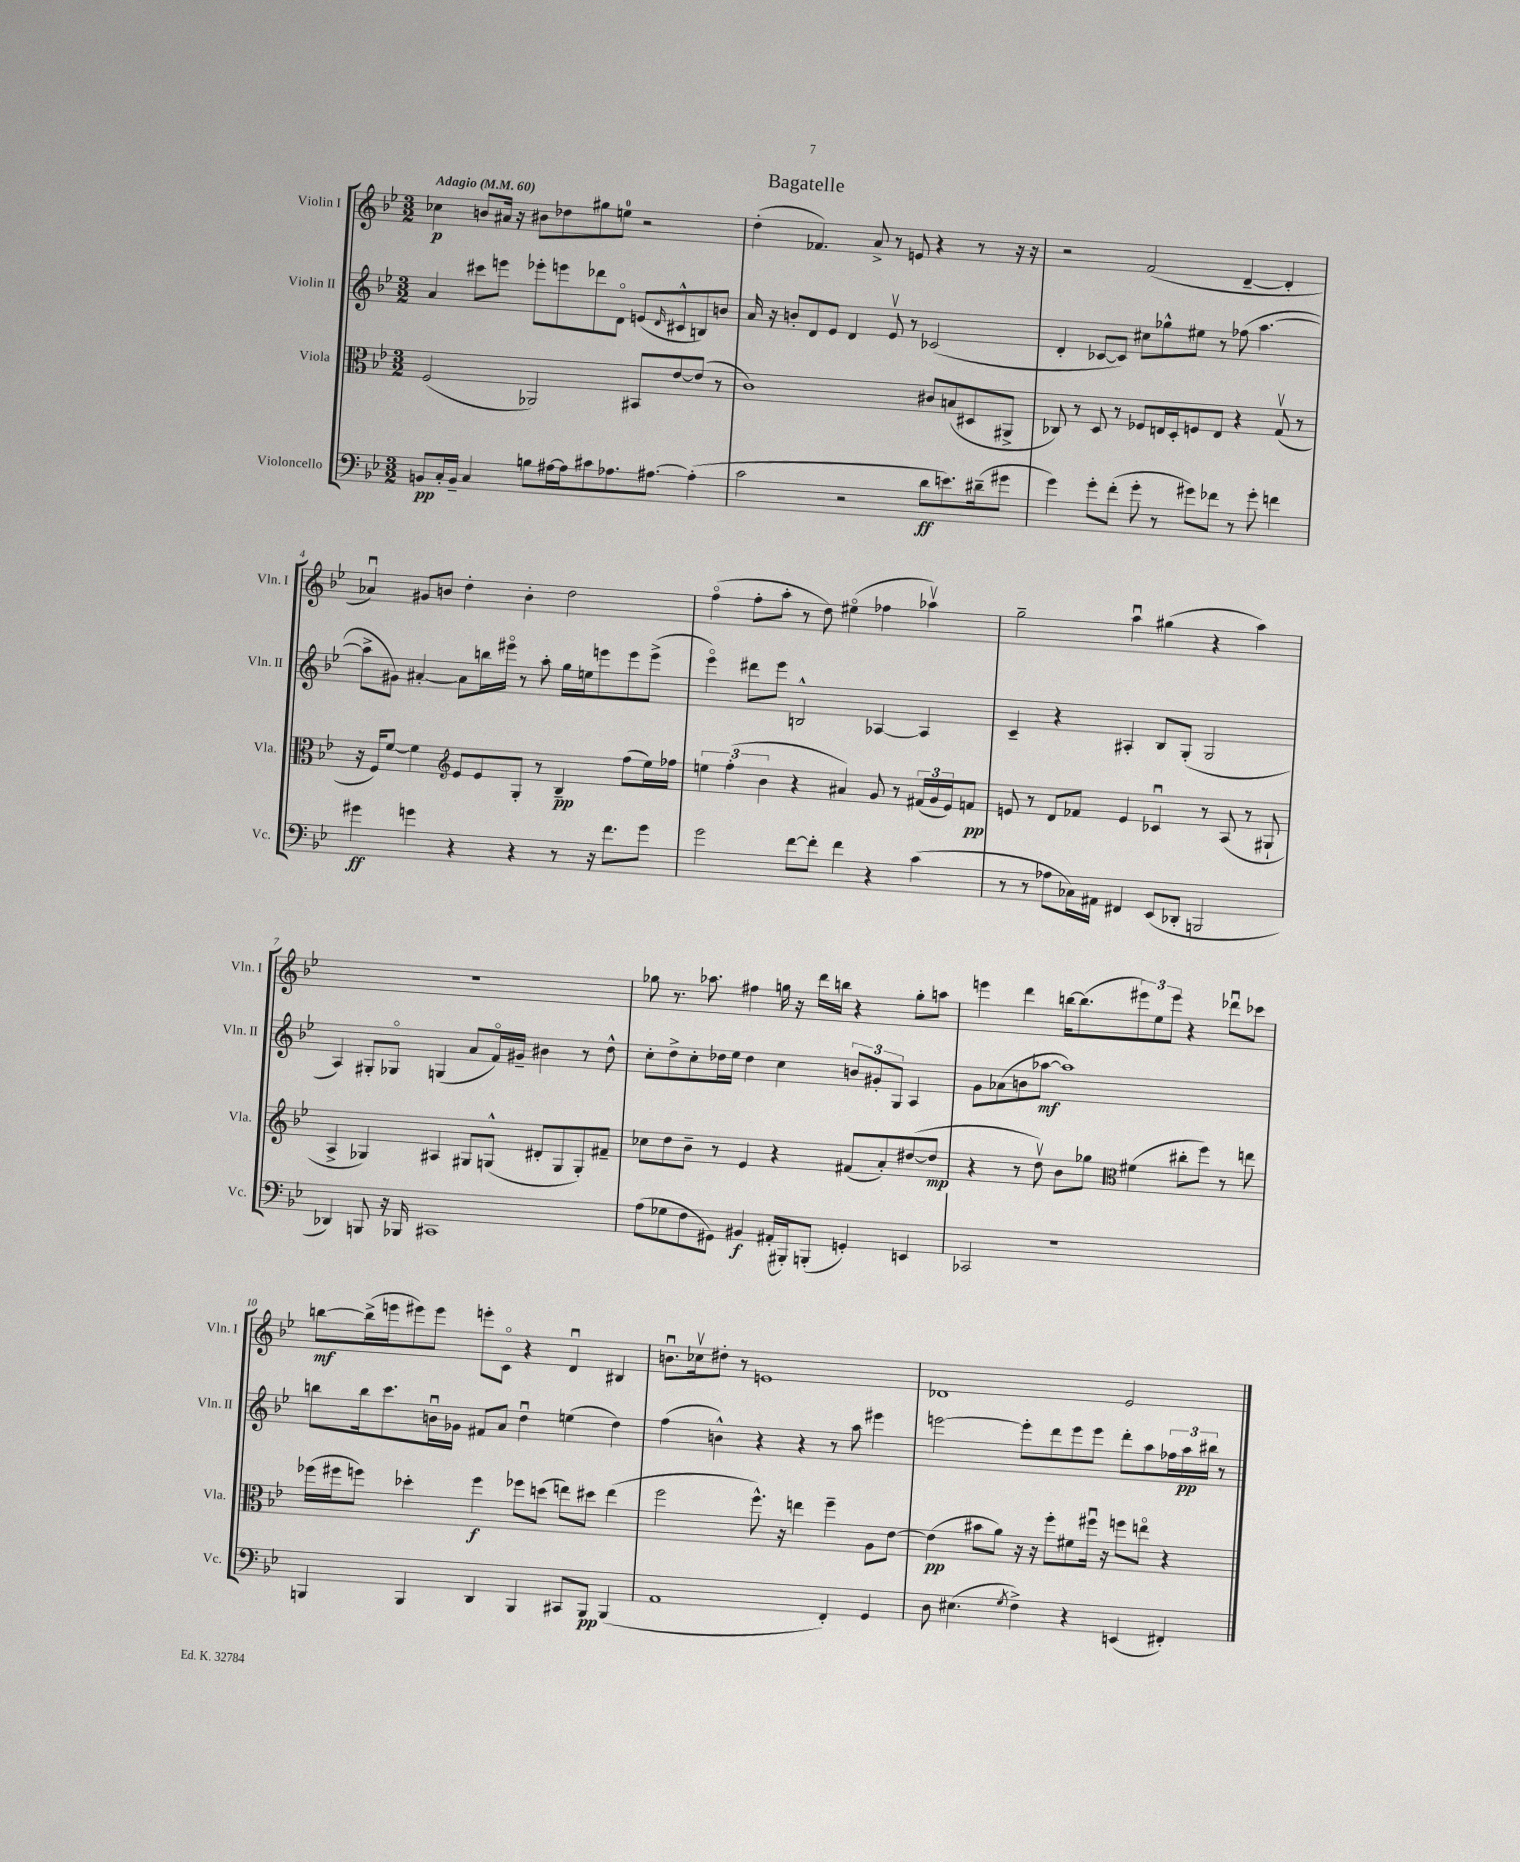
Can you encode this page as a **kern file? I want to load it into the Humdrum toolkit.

**kern	**kern	**kern	**kern
*staff4	*staff3	*staff2	*staff1
*clefF4	*clefC3	*clefG2	*clefG2
*k[b-e-]	*k[b-e-]	*k[b-e-]	*k[b-e-]
*M3/2	*M3/2	*M3/2	*M3/2
*MM60	*MM60	*MM60	*MM60
8BB	(2F	4a	4cc-
16C'	.	.	.
16BB~	.	.	.
4C	.	8ccc#	8b
.	.	8eee	16a#
.	.	.	16r
8B	2AA-)	8eee-'	8b#
[16A#	.	8eee	8dd-
16A#]	.	.	.
8c#	.	8ddd-	8gg#
8.A-	.	8do	8ee
.	8BB#	(8e	2r
[8.A#	.	.	.
.	.	16qqd	.
.	[8e-	8c#^^	.
(4A#']	(8e-]	8B)	.
.	8r	8b	.
=	=	=	=
2c	1c)	16a	(4dd'
.	.	16r	.
.	.	8b'	.
.	.	8d	4.f-)
.	.	8e-	.
2r	.	4d	.
.	.	.	8a^
.	.	8e-v	8r
.	.	8r	8e
8d	8c#	(2c-	4r
8.e)	(8B	.	.
.	8D#	.	8r
(16d#~	.	.	.
8g#	8AA#^	.	16r
.	.	.	16r
=	=	=	=
4g)	8C-)	4d'	2r
.	8r	.	.
8g'	8D	[8c-	.
(8f'	8r	8c-])	.
8g'	8F-	8cc#	(2f
8r	16E	8gg-^^	.
.	16D'	.	.
8g#)	8F	8ee#	.
8f-	8E	8r	.
8r	4r	(8ff-	[4d~
8g#'	.	[4.aa	.
4f	(8Gv	.	4d']
.	8r	.	.
=	=	=	=
4g#	16r	8aa^]	4a-u)
.	16F)	.	.
.	[8f	8g#)	.
4g	4f]	[4a#'	8g#
.	.	.	8b
*	*clefG2	*	*
4r	8e-	8a#]	4dd'
.	8e-	16bb	.
.	.	16eee#o	.
4r	8G'	8r	4b'
.	8r	8aa'	.
8r	4B-~	16gg	2dd
.	.	16ee	.
16r	.	8eee	.
8.f	.	.	.
.	(8ff	8eee	.
8g	16ee-)	(8eee^	.
.	16ff-	.	.
=	=	=	=
2g	6ee	4eee-o)	(4ffo
.	(6ff'	.	.
.	.	8ddd#	8ff'
.	6b-	.	.
.	.	8eee-	8aa'
[8f	4r	2B^^	8r
8f']	.	.	8dd)
4f	4a#)	.	(4ee#o
4r	8g	[4A-	4ff-
.	8r	.	.
(4c	(24f#	4A-]	4aa-v)
.	24g	.	.
.	24e-)	.	.
.	8f	.	.
=	=	=	=
8r	8e	4c~	2gg~
8r	8r	.	.
8A-	8d	4r	.
16C-)	8f-	.	.
16AA#	.	.	.
4FF#	4e	4A#'	4aau
(8EE-	4c-u	8B-	(4gg#
8DD-'	.	(8G'	.
2BBB	8r	2G	4r
.	(8A	.	.
.	8r	.	4aa)
.	8G#`	.	.
=	=	=	=
4DD-)	4A^	4A)	1.r
8BBB	4G-)	8G#'	.
16r	.	8G-o	.
16BBB-	.	.	.
1CC#	4A#	(4G	.
.	8G#	8a	.
.	(8G^^	16fo)	.
.	.	16g#~	.
.	8d#'	4b#	.
.	8G	.	.
.	8G')	8r	.
.	8f#~	8dd^^	.
=	=	=	=
(8A	8cc-	8cc'	8gg-
8G-	8dd	8dd^	8.r
8F	8b-~	8cc'	.
.	.	.	8.aa-
8GG#)	8r	16dd-	.
.	.	16ee-	.
4BB#	4e-	4dd-	4ff#
(16AA#'	4r	4cc	16gg
16BBB#')	.	.	16r
(8BBB'	.	.	16ddd
.	.	.	16bb
4GG')	(8f#	12b	4r
.	.	12g#'	.
.	8a')	.	.
.	.	12G	.
4EE	([8dd#	4A	8gg'
.	8dd#]	.	8aa
=	=	=	=
2CC-	4r	8g	4eee
.	.	(8a-	.
.	8r	8b	4ddd
.	8ddv)	[8aa-	.
1r	8b-	1aa-])	[16bb
.	.	.	(8.bb]
.	8gg-	.	.
*	*clefC3	*	*
.	(4f#	.	12eee#)
.	.	.	12ee-
.	.	.	12eee#
.	8cc#'	.	4r
.	8ff)	.	.
.	8r	.	8ddd-u
.	8ee	.	8ccc-
=	=	=	=
4BBB	(16ff-	8bb	[8bb
.	16ff#	.	.
.	8ff)	16bb	(16bb^]
.	.	8.ccc	16eee
4BBB	4dd-'	.	8eee#)
.	.	16bu	8eee#
.	.	16g-	.
4DD	4ff	8f#	8eee'
.	.	8a	8co
4BBB	8ff-	4ddu	4r
.	(8dd	.	.
8CC#	8ee)	(4ee	4du
8BBB	8dd#	.	.
(4BBB	(4ee	4dd)	4B#
=	=	=	=
1AA	2ff	(4ff	8.bu
.	.	.	16cc-v
.	.	4b^^)	8dd#'
.	.	.	8r
.	8.ff^^)	4r	1e
.	16r	.	.
.	4ee	4r	.
4FF')	4ff~	8r	.
.	.	8aa	.
4GG	8A	4eee#	.
.	[8e-	.	.
=	=	=	=
8D	(4e-]	[2eee	1d-
(4.E#	.	.	.
.	8b#	.	.
.	8a)	.	.
8qG	.	.	.
4F^)	16r	8eee']	.
.	16r	.	.
.	8ff'	8ddd	.
4r	8f#	8eee	.
.	16ff#u	8eee	.
.	16r	.	.
(4EE	8ff	8ddd'	2e-
.	8eeo	8aa	.
4FF#')	4r	24ff-	.
.	.	24aa	.
.	.	24bb#	.
.	.	8r	.
==	==	==	==
*-	*-	*-	*-
